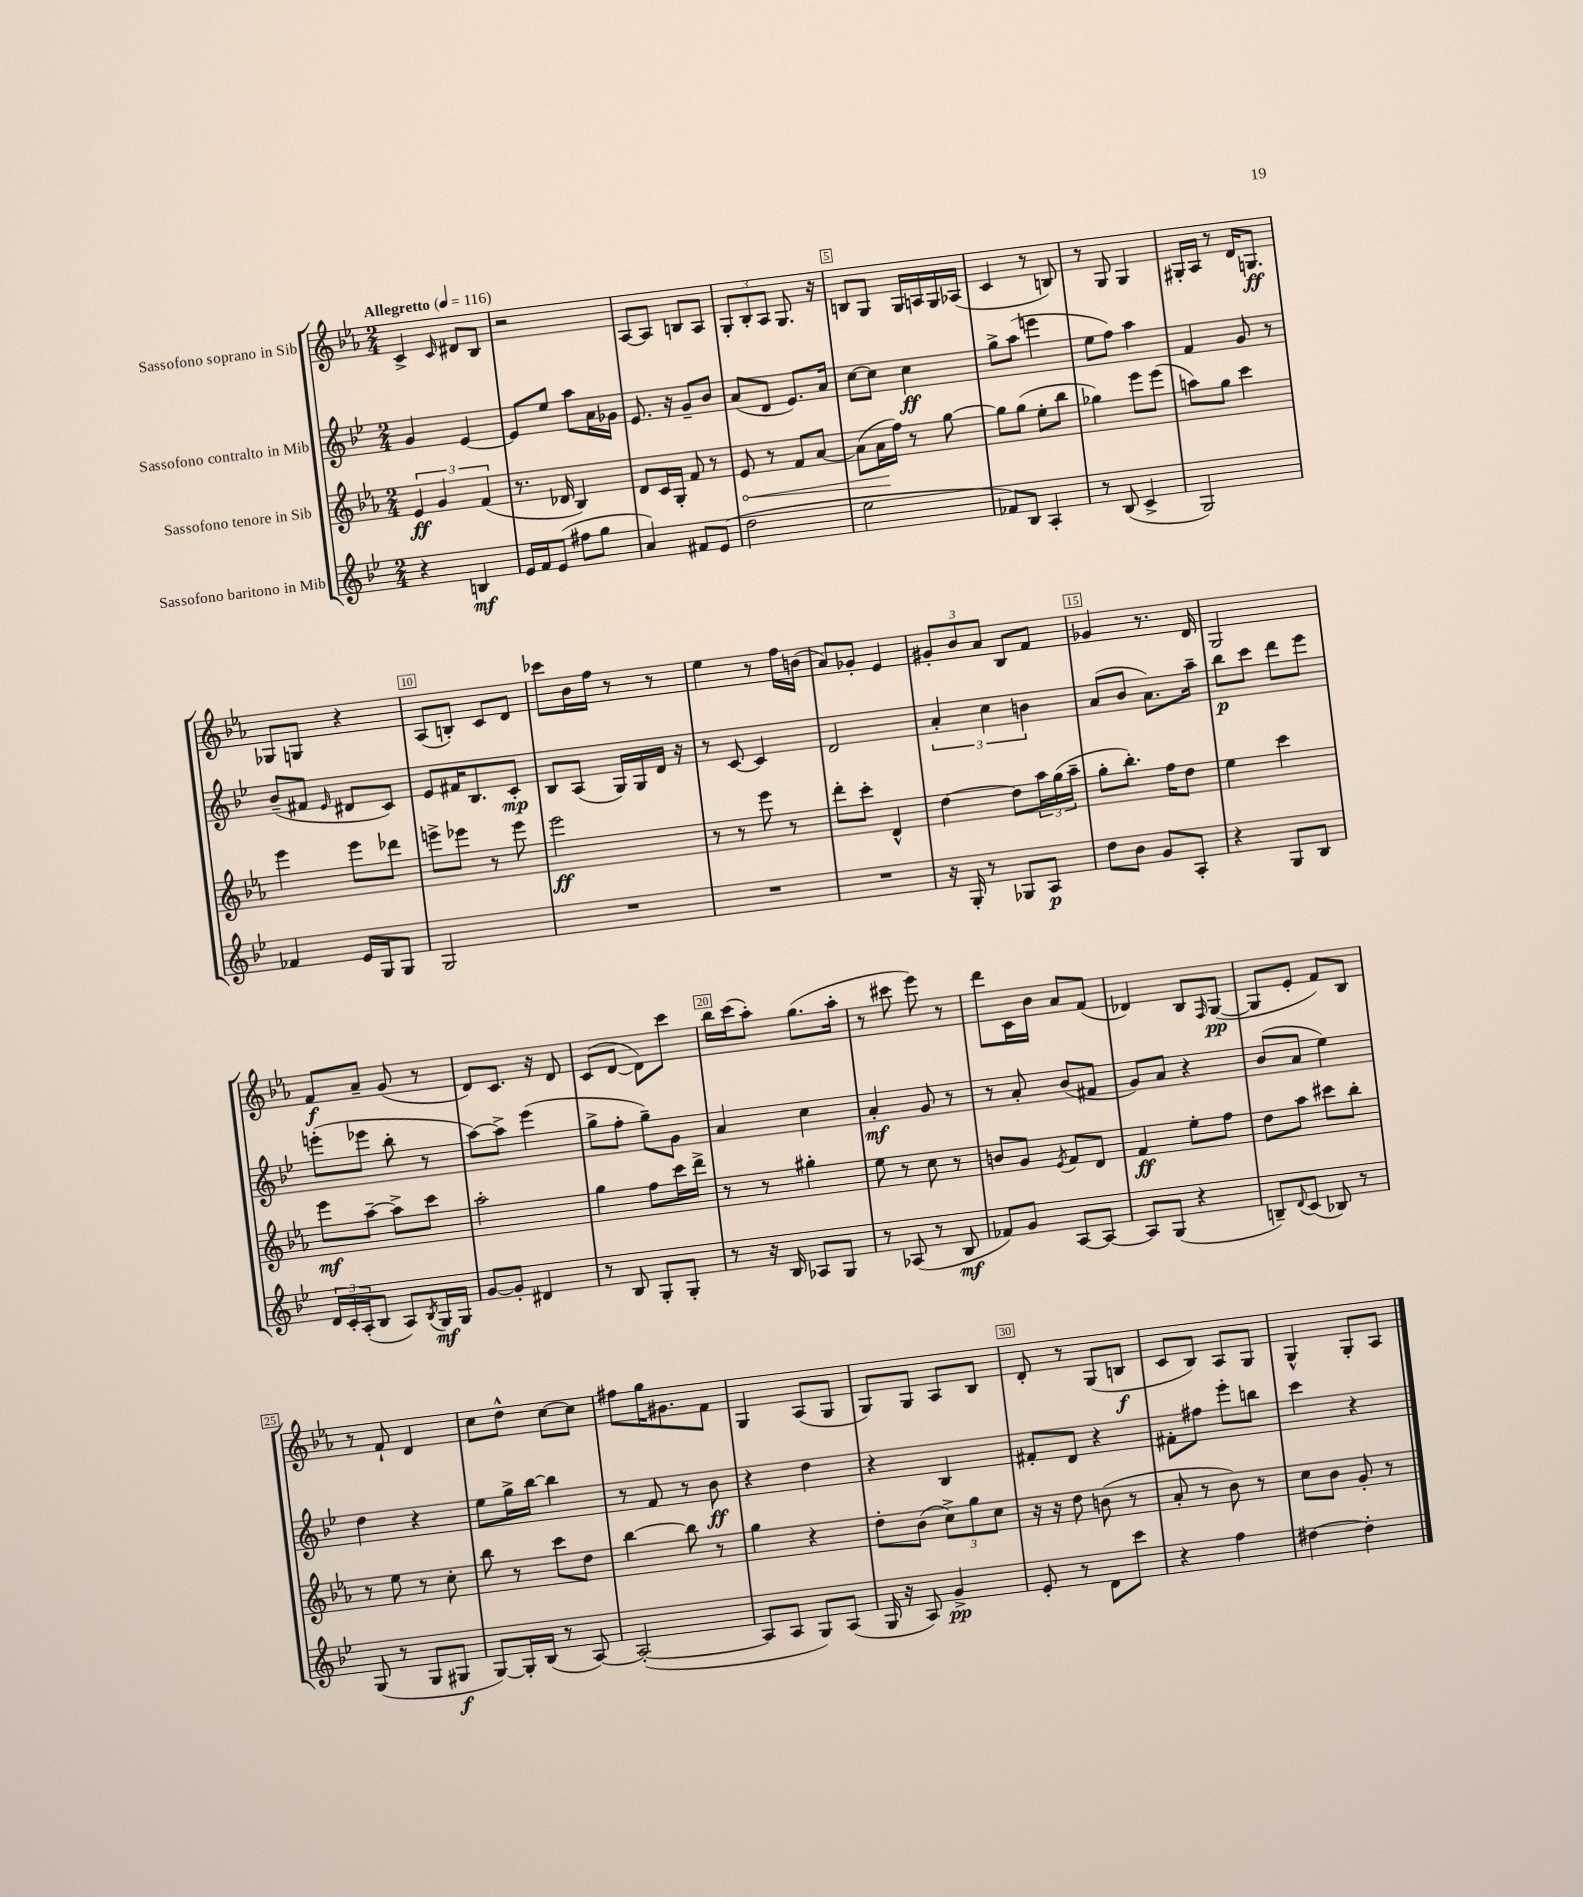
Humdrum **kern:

**kern	**kern	**kern	**kern
*staff4	*staff3	*staff2	*staff1
*clefG2	*clefG2	*clefG2	*clefG2
*k[b-e-]	*k[b-e-a-]	*k[b-e-]	*k[b-e-a-]
*M2/4	*M2/4	*M2/4	*M2/4
*MM116	*MM116	*MM116	*MM116
4r	6e-/	4g/	4c^/
.	6g/	.	.
.	.	.	16qqc/
4B/	.	[4e-/	8d#/L
.	(6f/	.	.
.	.	.	8B-/J
=	=	=	=
16e-/LL	8.r	8e-/]L	2r
16f/J	.	.	.
(8e-/J	.	8ee-/J	.
.	16d-/	.	.
8ff#\L	4B-/)	8aa\L	.
8gg\J	.	16a\L	.
.	.	16g-\JJ	.
=	=	=	=
4a/)	8d/L	8.e-/	[8A-/L
.	16c/L	.	8A-/]J
.	16G'/JJ	16r	.
8f#/L	8f/	8g~/L	8B/L
(8e-/J	8r	8b-/J	8A-/J
=	=	=	=
2dd\	8e-/	(8a/L	12G'/L
.	.	.	12B-'/
.	8r	8d/J	.
.	.	.	12A-/J
.	8f/L	8.e-/L)	8.G/
.	[8a-/J	.	.
.	.	16a/Jk	16r
=	=	=	=
2ee-\	(8a-\]L	[8cc\L	8B/L
.	16a-\L	8cc\]J	8G/J
.	16ff\JJ)	.	.
.	8r	4cc\	16G/LL
.	.	.	16A/
.	[8gg\	.	16G/
.	.	.	(16A-/JJ
=	=	=	=
8f-/L)	8gg\]L	8gg^\L	4c/
8B-/J	(8gg\J	(8aa\J	.
4A'/	8ee-'\L	4eee\	8r
.	8bb-\J	.	8B/)
=	=	=	=
8r	4gg-\)	8ee-\L	8r
(8B-/	.	8ff\J)	8G/
4c^/	8eee-\L	4aa\	4G/
.	(8eee-\J	.	.
=	=	=	=
2G/)	8aa\L)	4f/	16G#'/LL
.	.	.	16A-/JJ
.	8gg\J	.	8r
.	4ccc\	8g/	16d/LK
.	.	.	8.G/J
.	.	8r	.
=	=	=	=
4f-/	4eee-\	(8b-~/L	8G-/L
.	.	8f#/J	8G/J
.	.	16qqe-/	.
16e-/LL	8eee-\L	8d#/L	4r
16G/J	.	.	.
8G/J	8ddd-\J	8c/J)	.
=	=	=	=
2G/	8eee^\L	8e-/L	(8A-/L
.	8eee-\J	16f#/K	8B'/J)
.	.	8.B-/	.
.	8r	.	8c/L
.	8eee-\	8c'/J	8d/J
=	=	=	=
2r	2eee-\	8B-/L	8ccc-\L
.	.	(8A/J	16b-\L
.	.	.	16ff\JJ
.	.	16G/LL)	8r
.	.	16G/	.
.	.	16d/JJ	8r
.	.	16r	.
=	=	=	=
2r	8r	8r	4ee-\
.	8r	[8c/	.
.	8eee-\	4c/]	8r
.	8r	.	16ff\LL
.	.	.	(16b\JJ
=	=	=	=
2r	8ddd'\L	2d/	8a-/L)
.	8ccc'\J	.	8g-'/J
.	4d^^/	.	4e-/
=	=	=	=
16r	[4dd\	6a'/	12g#'/L
16G'/	.	.	.
.	.	.	12b-/
8r	.	.	.
.	.	6cc\	12a-/J
8G-/L	8dd\]L	.	8B-/L
.	.	6b\	.
8A/J	24aa-\L	.	8f/J
.	(24gg\	.	.
.	24aa-~\JJ	.	.
=	=	=	=
8dd\L	8gg'\L	(8a/L	4g-/
8b-\J	8.bb-'\J)	8b-/J	.
8g/L	.	8.a\L)	8.r
.	16ff\LK	.	.
8A'/J	8dd\J	.	.
.	.	16aa~\Jk	16d/
=	=	=	=
4r	4ee-\	8bb-\L	2G/
.	.	8ccc\J	.
8G/L	4ccc\	8ddd\L	.
8B-/J	.	8eee-\J	.
=	=	=	=
24d/LL	8eee-\L	(8eee'\L	8f/L
24c'/	.	.	.
(24A'/J	.	.	.
8B-/J	[8aa-~\J	8eee-\J	8a-~/J
8A/L)	8aa-^\]L	8bb-'\	(8g/
8qB-/	.	.	.
16G/L	8ccc\J	8r	8r
16G/JJ	.	.	.
=	=	=	=
[8g/L	2aa-'\	[8aa\L)	8d/L)
8g'/]J	.	8aa^\]J	8.c/J
4d#/	.	(4eee-\	.
.	.	.	16r
.	.	.	8d/
=	=	=	=
8r	4gg\	8gg^\L	(8c/L
8B-/	.	8ff'\J	[8d/J
8G'/L	8ff\L	8gg~\L)	8d\]L)
8G'/J	16ccc\L	8g\J	8ccc\J
.	16ddd^\JJ	.	.
=	=	=	=
8r	8r	4a/	16bb-\LL
.	.	.	(16ccc\J
16r	8r	.	8aa-'\J)
16B-/	.	.	.
8A-/L	4gg#'\	4cc\	(8.gg\L
8G/J	.	.	.
.	.	.	16aa-'\Jk
=	=	=	=
8r	8ee-\	4a'/	8r
(8A-/	8r	.	8ccc#\
8r	8cc\	8g/	8eee-\)
8B-/	8r	8r	8r
=	=	=	=
8f-/L)	8b/L	8r	8ddd\L
8g/J	8g/J	8a'/	16c\L
.	.	.	16b-\JJ
.	8qe-/	.	.
[8A/L	8f/L	(8b-/L	8a-/L
8A/_J	8d/J	8f#/J	(8f/J
=	=	=	=
8A/]L	4f/	8g/L)	4d-/)
(8G/J	.	8a/J	.
4r	8ee-'\L	4r	8B-/L
.	.	.	16qqF/
.	8ff\J	.	([8G/J
=	=	=	=
8B~/L)	8dd\L	(8b-/L	8G/]L
8qqd/	.	.	.
(8c/J	8aa-\J	8a/J	8e-'/J
8B-/)	8ccc#\L	4ee-\)	8f/L)
8r	8bb-'\J	.	8B-/J
=	=	=	=
(8G/	8r	4dd\	8r
8r	8ee-\	.	8f`/
8G/L	8r	4r	4d/
8G#/J	8cc'\	.	.
=	=	=	=
[8G/L)	8bb-\	8ee-\L	8cc\L
16G'/]L	8r	16gg^\L	8dd^^\J
(16B-/JJ	.	[16bb-\JJ	.
8r	8ccc\L	4bb-\]	[8cc\L
[8A/)	8dd\J	.	8cc\]J
=	=	=	=
(2A'/_	[4bb-\	8r	8ff#\L
.	.	8f/	16gg\K
.	.	.	8.g#\
.	8bb-\]	8r	.
.	8r	8b-\	8f\J
=	=	=	=
8A/]L	4gg\	4r	4G/
8A/J	.	.	.
8G/L)	4r	4dd\	(8A-/L
(8A/J	.	.	8G/J
=	=	=	=
16G/	8dd'\L	4r	8G/L)
16r	.	.	.
8A/)	(8b-\J	.	8G/J
4g^/	12cc^\L)	4B-/	8A-/L
.	12gg\	.	.
.	.	.	8B-/J
.	12cc\J	.	.
=	=	=	=
8e-'/	16r	8f#'/L	8d'/
.	16r	.	.
8r	8dd\	8d/J	8r
8d\L	(8b\	4r	(8G/L
8ccc\J	8r	.	8B/J
=	=	=	=
4r	8a-'/	8f#'\L	8c/L
.	8r	8ff#\J	8B-/J)
4ff\	8b-\)	8eee-'\L	8A-/L
.	8r	8bb\J	8G/J
=	=	=	=
[4dd#\	8cc\L	4ccc\	4G^^/
.	8b-\J	.	.
4dd#'\]	8g'/	4r	8G'/L
.	8r	.	8A-/J
==	==	==	==
*-	*-	*-	*-
